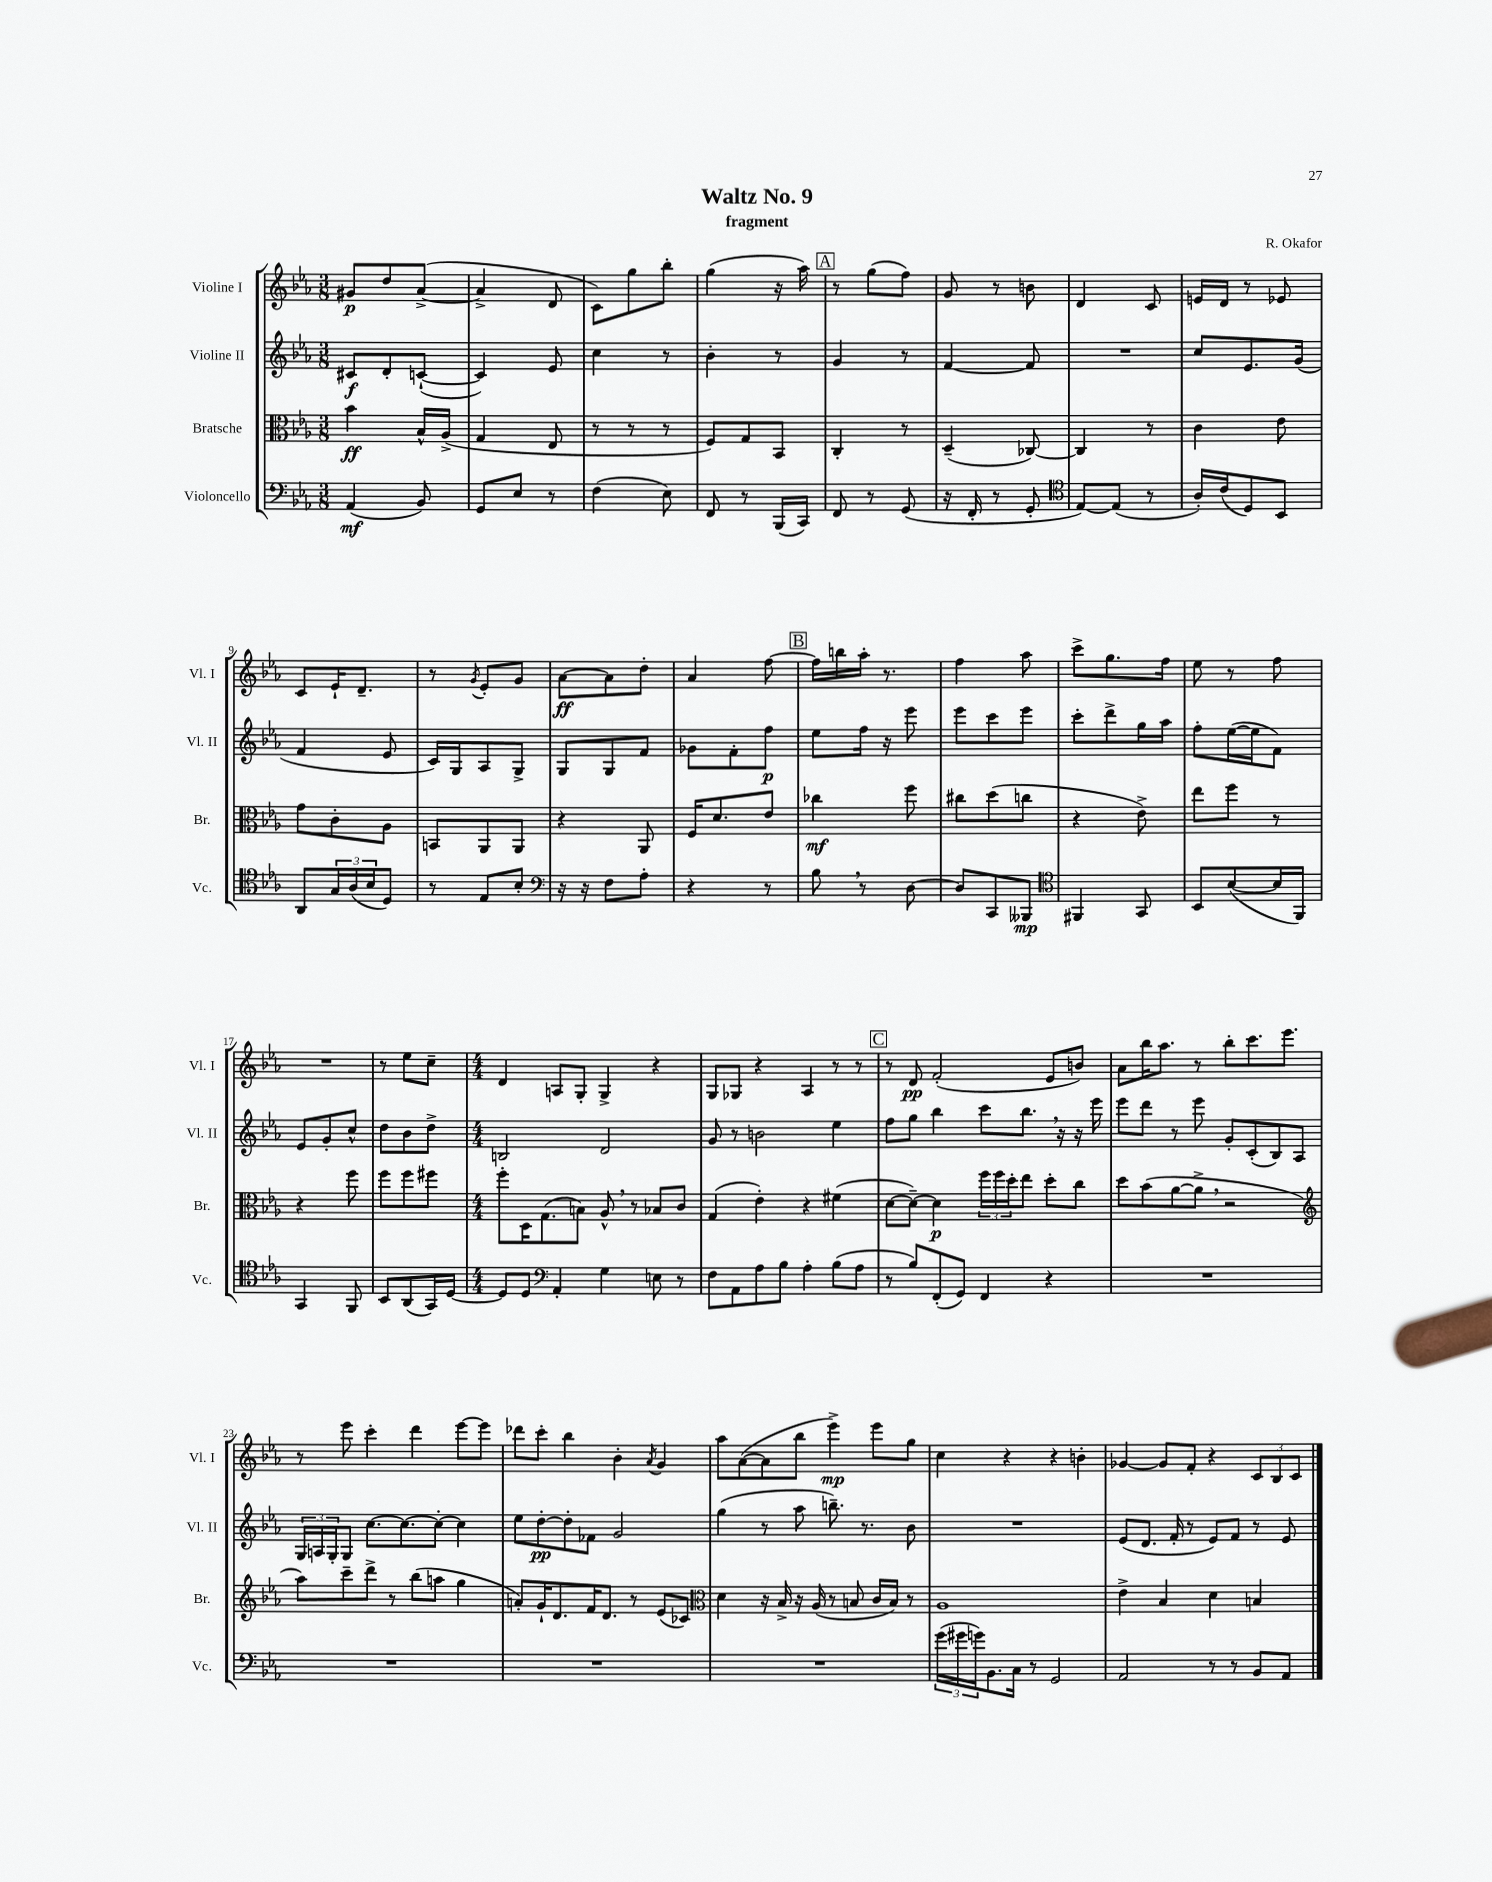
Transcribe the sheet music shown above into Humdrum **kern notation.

**kern	**kern	**kern	**kern
*staff4	*staff3	*staff2	*staff1
*clefF4	*clefC3	*clefG2	*clefG2
*k[b-e-a-]	*k[b-e-a-]	*k[b-e-a-]	*k[b-e-a-]
*M3/8	*M3/8	*M3/8	*M3/8
(4AA-/	4b-\	8c#/L	8g#/L
.	.	8d'/	8dd/
8BB-/)	16B-^^/LL	([8c`/J	([8a-^/J
.	(16A-^/JJ	.	.
=	=	=	=
8GG/L	4G/	4c/])	4a-^/]
8E-/J	.	.	.
8r	8E-/	8e-/	8d/
=	=	=	=
(4F\	8r	4cc\	8c\L)
.	8r	.	8gg\
8E-\)	8r	8r	8bb-'\J
=	=	=	=
8FF/	8F/L)	4b-'\	(4gg\
8r	8G/	.	.
(16BBB-/LL	8BB-/J	8r	16r
16CC/JJ)	.	.	16aa-\)
=	=	=	=
8FF/	4C'/	4g/	8r
8r	.	.	(8gg\L
(8GG/	8r	8r	8ff\J)
=	=	=	=
16r	(4D~/	[4f/	8g/
16FF'/	.	.	.
8r	.	.	8r
8GG'/	[8C-/)	8f/]	8b\
=	=	=	=
*clefC4	*	*	*
[8E-/L)	4C-/]	4.r	4d/
(8E-/]J	.	.	.
8r	8r	.	8c/
=	=	=	=
16A-'/LL)	4c\	8cc/L	16e/LL
(16c/J	.	.	16d/JJ
8D/)	.	8.e-/	8r
8BB-/J	8e-\	.	8e-/
.	.	(16g/Jk	.
=	=	=	=
8AA-/L	8g\L	4f/	8c/L
24G/L	8c'\	.	16e-`/K
(24A-/	.	.	.
.	.	.	8.d~/J
24B-/J	.	.	.
8D/J)	8A-\J	8e-/	.
=	=	=	=
8r	8BB/L	16c/LL)	8r
.	.	16G/J	.
.	.	.	8qg/
8E-/L	8AA-/	8A-/	8e-'/L
8B-'/J	8AA-/J	8G^/J	8g/J
=	=	=	=
*clefF4	*	*	*
16r	4r	8G/L	[8a-\L
16r	.	.	.
8F\L	.	8G/	8a-\]
8A-'\J	8AA-/	8f/J	8dd'\J
=	=	=	=
4r	16F/LK	8g-\L	4a-/
.	8.d/	.	.
.	.	8f'\	.
8r	8e-/J	8ff\J	[8ff\
=	=	=	=
8B-\	4cc-\	8ee-\L	16ff\]LL
.	.	.	16bb\
8r	.	16ff\Jk	16aa-'\JJ
.	.	16r	8.r
[8D\	8ff\	8eee-\	.
=	=	=	=
8D/]L	8cc#\L	8eee-\L	4ff\
8CC/	(8dd\	8ccc\	.
8BBB--/J	8cc\J	8eee-\J	8aa-\
=	=	=	=
*clefC4	*	*	*
4FF#/	4r	8ccc'\L	8ccc^\L
.	.	8ddd^\	8.gg\
8GG/	8e-^\)	16gg\L	.
.	.	16aa-\JJ	16ff\Jk
=	=	=	=
8BB-/L	8ee-\L	8ff'\L	8ee-\
([8B-/	8ff\J	([16ee-\L	8r
.	.	16ee-\]J	.
16B-/]L	8r	8f\J)	8ff\
16FF/JJ)	.	.	.
=	=	=	=
4GG/	4r	8e-/L	4.r
.	.	8g'/	.
8FF/	8ff\	8cc^^/J	.
=	=	=	=
8BB-/L	8ff\L	8dd\L	8r
(8AA-/	8ff\	8b-\	8ee-\L
16GG/L)	8ff#\J	8dd^\J	8cc~\J
[16D/JJ	.	.	.
=	=	=	=
*M4/4	*M4/4	*M4/4	*M4/4
8D/]L	8ff'\L	2B/	4d/
8D/J	16D\K	.	.
.	(8.G\	.	.
*clefF4	*	*	*
4AA-'/	.	.	8A/L
.	8B\J)	.	8G'/J
4G\	8A-^^/	2d/	4G^/
.	8r	.	.
8E\	8B-/L	.	4r
8r	8c/J	.	.
=	=	=	=
8F\L	(4G/	8g/	8G/L
8AA-\	.	8r	8G-/J
8A-\	4e-'\)	2b\	4r
8B-\J	.	.	.
4A-'\	4r	.	4A-/
(8B-\L	(4f#\	4ee-\	8r
8A-\J	.	.	8r
=	=	=	=
8r	[8d\L	8ff\L	8r
8B-/L)	8d~\_J)	8gg\J	8d/
(8FF'/	4d\]	4bb-\	(2f'/
8GG/J)	.	.	.
4FF/	24ff\LL	8ccc\L	.
.	24ff\	.	.
.	24dd'\J	.	.
.	8ee-\J	8.bb-\J	.
4r	8dd'\L	.	8e-/L
.	.	16r	.
.	8cc\J	16r	8b/J)
.	.	16eee-\	.
=	=	=	=
1r	8dd\L	8eee-\L	8a-\L
.	(8b-\	8ddd\J	16bb-\K
.	.	.	8.aa-\J
.	[8a-\	8r	.
.	8a-^\]J	8eee-\	8r
.	2r	8g'/L	8bb-'\L
.	.	(8c'/	8.ccc\
.	.	8B-/)	.
.	.	.	8.eee-\J
.	.	8A-/J	.
=	=	=	=
*	*clefG2	*	*
1r	8aa-\L)	24G/LL	8r
.	.	24A/	.
.	.	24G'/J	.
.	8ccc~\	8G/J	8eee-\
.	8ddd^\J	[8.cc\L	4ccc'\
.	8r	.	.
.	.	8.cc\_	.
.	(8bb-\L	.	4ddd\
.	8aa\J	8cc'\_J	.
.	4gg\	4cc\]	[8eee-\L
.	.	.	8eee-\]J
=	=	=	=
1r	8a'/L)	8ee-\L	8ddd-\L
.	16g`/K	[8dd'\	8ccc'\J
.	8.d/	.	.
.	.	8dd'\]	4bb-\
.	16f/K	8f-\J	.
.	8.d/J	.	.
.	.	2g/	4b-'\
.	8r	.	.
.	.	.	8qa-/
.	(8e-/L	.	4g/
.	8c-/J)	.	.
=	=	=	=
*	*clefC3	*	*
1r	4d\	(4gg\	8aa-\L
.	.	.	([8a-\
.	16r	8r	8a-\]
.	16B-^/	.	.
.	16r	8aa-\	8bb-\J
.	(16A-/	.	.
.	8r	8.bb~\)	4eee-^\)
.	8B/	.	.
.	.	8.r	.
.	16c/LL	.	8eee-\L
.	16B/JJ)	.	.
.	8r	8b-\	8gg\J
=	=	=	=
(24g\LL	1A-	1r	4cc\
24g#\	.	.	.
24g\J)	.	.	.
8.BB-\	.	.	.
.	.	.	4r
16C\Jk	.	.	.
8r	.	.	.
2GG/	.	.	4r
.	.	.	4b'\
=	=	=	=
2AA-/	4e-^\	(8e-/L	[4g-/
.	.	8.d/J	.
.	4B-/	.	8g-/]L
.	.	16f'/	.
.	.	8r	8f'/J
8r	4d\	8e-/L)	4r
8r	.	8f/J	.
8BB-/L	4B/	8r	12c/L
.	.	.	12B-/
8AA-/J	.	8e-/	.
.	.	.	12c/J
==	==	==	==
*-	*-	*-	*-
